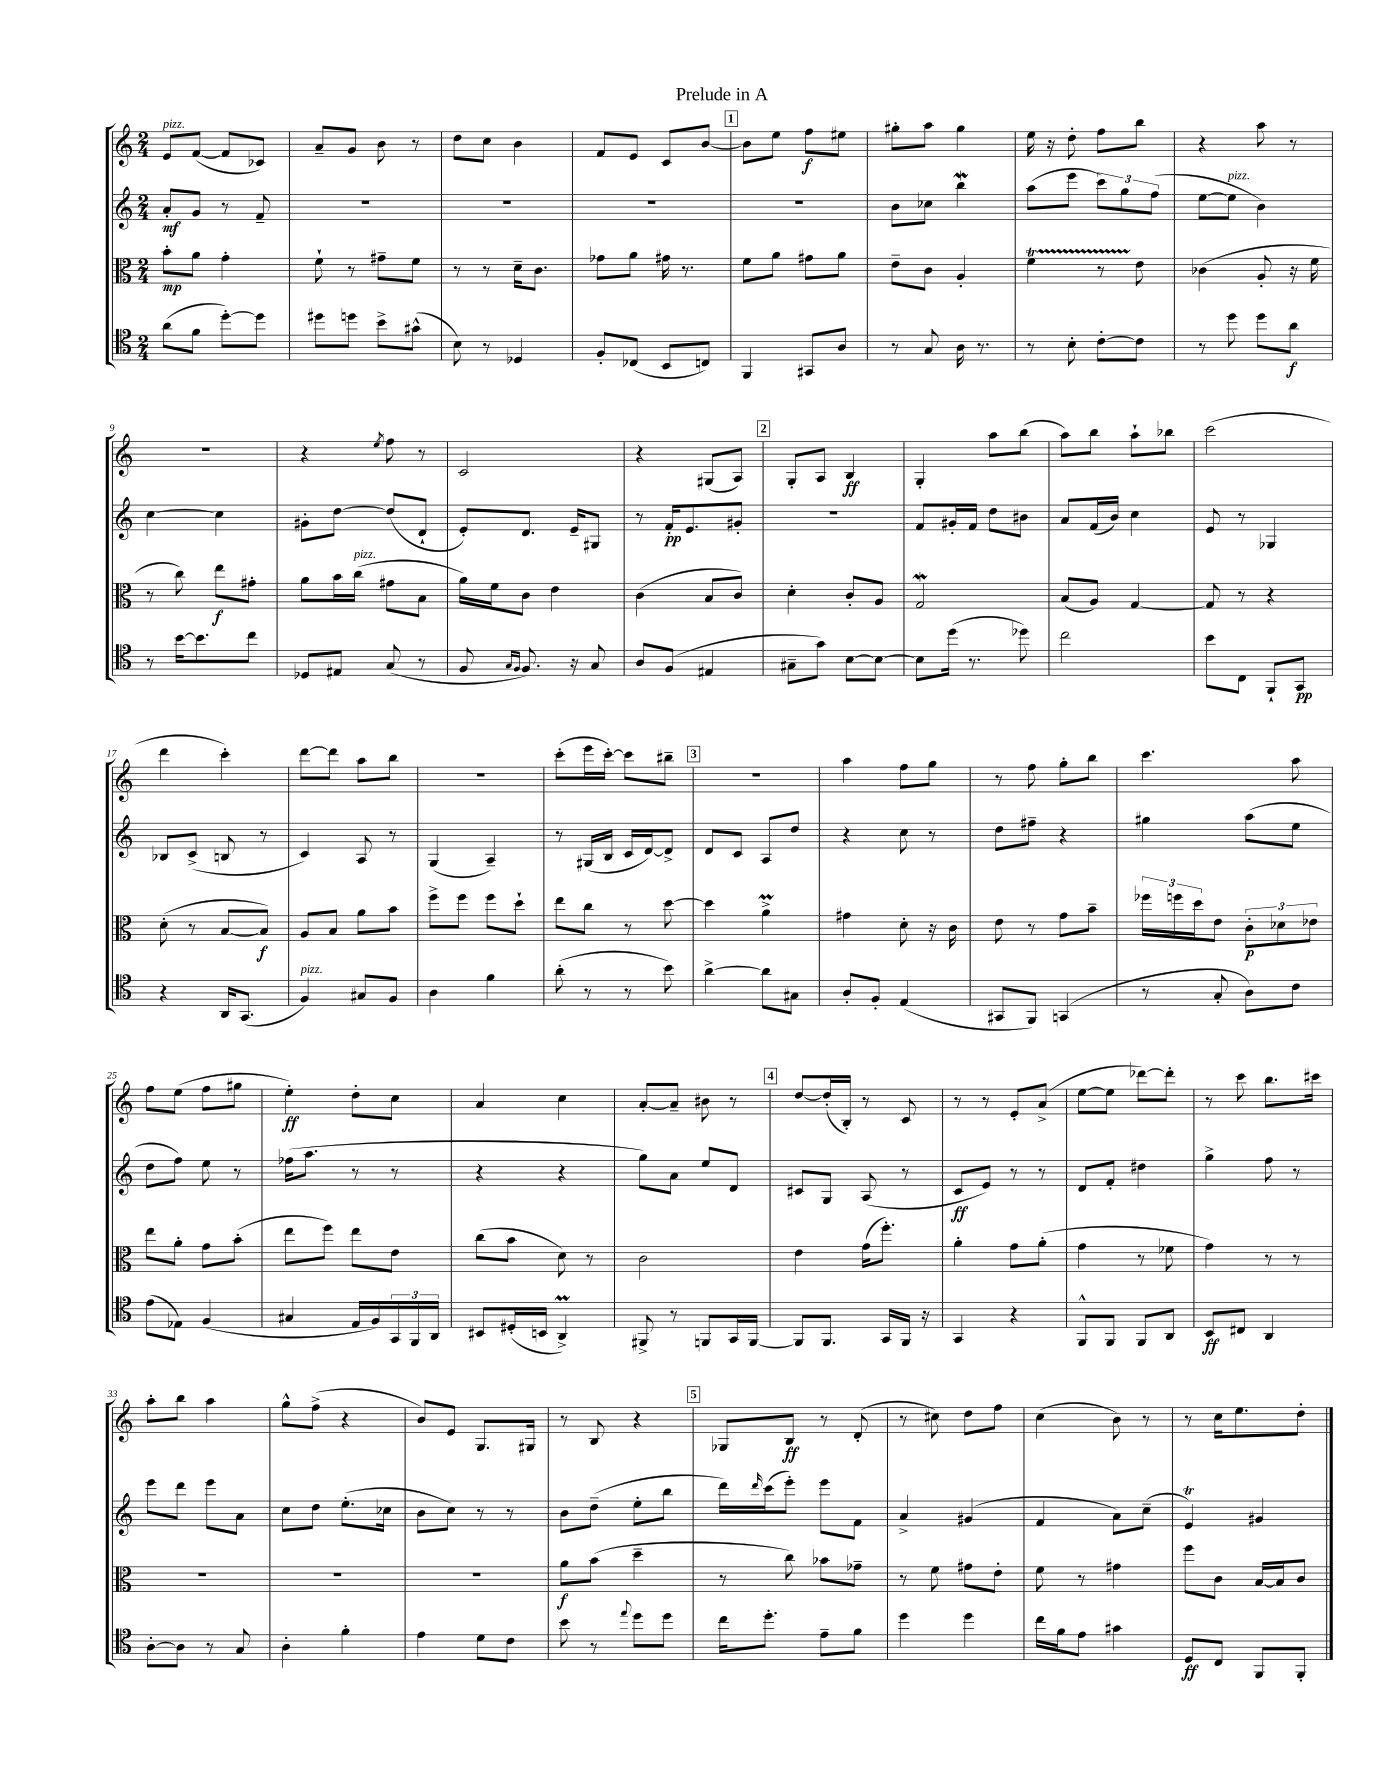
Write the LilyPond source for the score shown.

\header { title = "Prelude in A" }
<<
\new StaffGroup <<
\new Staff = "s0" {
    \clef treble \key c \major \numericTimeSignature \time 2/4
    e'8^\markup { \italic "pizz." } f'8~( f'8 ces'8) |
    a'8-- g'8 b'8 r8 |
    d''8 c''8 b'4 |
    f'8 e'8 c'8 b'8~ |
    \mark \markup { \box "1" } b'8 e''8 f''8\f eis''8 |
    gis''8-. a''8 gis''4 |
    e''16 r16 d''8-. f''8 b''8 |
    r4 a''8 r8 |
    R2 |
    r4 \acciaccatura { e''8 } f''8 r8 |
    c'2 |
    r4 gis8( a8) |
    \mark \markup { \box "2" } g8-. a8 b4\ff |
    g4-. a''8 b''8( |
    a''8) b''8 a''8-! bes''8 |
    c'''2( |
    d'''4 c'''4-.) |
    d'''8~ d'''8 a''8 b''8 |
    r2 |
    c'''8-.( e'''16 c'''16~-.) c'''8 bis''8-- |
    \mark \markup { \box "3" } R2 |
    a''4 f''8 g''8 |
    r8 f''8 g''8-. b''8 |
    c'''4. a''8 |
    f''8 e''8( f''8 gis''8 |
    e''4-.\ff) d''8-. c''8 |
    a'4 c''4 |
    a'8~-. a'8-- bis'8 r8 |
    \mark \markup { \box "4" } d''8~ d''16-.( b16-.) r8 c'8 |
    r8 r8 e'8-. a'8->( |
    e''8~ e''8 des'''8~) des'''8-. |
    r8 c'''8 b''8. cis'''16 |
    a''8-. b''8 a''4 |
    g''8-^ f''8->( r4 |
    b'8) e'8 g8. gis16 |
    r8 b8 r4 |
    \mark \markup { \box "5" } ges8 b8\ff r8 d'8-.( |
    r8 cis''8) d''8 f''8 |
    c''4( b'8) r8 |
    r8 c''16 e''8. d''8-. \bar "|." |
}
\new Staff = "s1" {
    \clef treble \key c \major \numericTimeSignature \time 2/4
    a'8-.\mf g'8 r8 f'8-- |
    R2 |
    R2 |
    R2 |
    \mark \markup { \box "1" } R2 |
    b'8 ces''8 b''4\mordent |
    a''8( e'''8 \tuplet 3/2 { c'''8) g''8 f''8( } |
    e''8~ e''8^\markup { \italic "pizz." } b'4) |
    c''4~ c''4 |
    gis'8-. d''8~ d''8( d'8-! |
    e'8-.) d'8. e'16-- gis8 |
    r8 f'16-.\pp e'8. gis'8-. |
    \mark \markup { \box "2" } R2 |
    f'8 gis'16-. f'16 d''8 bis'8 |
    a'8 f'16( b'16) c''4 |
    e'8 r8 ges4 |
    bes8 c'8->( b8 r8 |
    c'4) a8 r8 |
    g4( a4--) |
    r8 gis16( b16 c'16 d'16~) d'8-> |
    \mark \markup { \box "3" } d'8 c'8 a8 d''8 |
    r4 c''8 r8 |
    d''8 fis''8-- r4 |
    gis''4 a''8( e''8 |
    d''8 f''8) e''8 r8 |
    fes''16( a''8. r8 r8 |
    r4 r4 |
    g''8) a'8 e''8 d'8 |
    \mark \markup { \box "4" } cis'8 g8 a8( r8 |
    c'8\ff e'8) r8 r8 |
    d'8 f'8-. dis''4 |
    g''4-> f''8 r8 |
    e'''8 d'''8 e'''8 a'8 |
    c''8 d''8 e''8.-.( ces''16 |
    b'8 c''8) r8 r8 |
    b'8 d''8--( e''8-. b''8 |
    \mark \markup { \box "5" } d'''16) \grace { d'''16 } c'''16( e'''8-.) e'''8 f'8 |
    a'4-> gis'4( |
    f'4 a'8) c''8--( |
    e'4\trill) gis'4 \bar "|." |
}
\new Staff = "s2" {
    \clef alto \key c \major \numericTimeSignature \time 2/4
    b'8-.\mp a'8 g'4-. |
    f'8-! r8 gis'8-- f'8 |
    r8 r8 d'16-- c'8. |
    ges'8 a'8 gis'16 r8. |
    \mark \markup { \box "1" } f'8 a'8 gis'8 a'8 |
    e'8-- c'8 a4-. |
    f'4\startTrillSpan r8 e'8\stopTrillSpan |
    ces'4( a8-. r16 f'16 |
    r8 c''8) e''8\f gis'8-. |
    a'8 b'16 c''16^\markup { \italic "pizz." }( gis'8 b8 |
    a'16) f'16 c'8 e'4 |
    c'4( b8 c'8) |
    \mark \markup { \box "2" } d'4-. c'8-. a8 |
    g2\mordent |
    b8( a8) g4~ |
    g8 r8 r4 |
    d'8-.( r8 b8~ b8\f) |
    a8 b8 a'8 b'8 |
    f''8-> f''8 f''8 d''8-! |
    e''8 c''8 r8 d''8~ |
    \mark \markup { \box "3" } d''4 a'4->\prall |
    gis'4 d'8-. r16 c'16 |
    e'8 r8 g'8 b'8-- |
    \tuplet 3/2 { fes''16 f''16 d''16 } e'8 \tuplet 3/2 { c'8-.\p des'8 ees'8 } |
    e''8 a'8-. g'8 b'8-.( |
    e''8 f''8) e''8 e'8 |
    c''8( b'8 d'8) r8 |
    c'2 |
    \mark \markup { \box "4" } e'4 g'16( f''8.-.) |
    a'4-. g'8 a'8-.( |
    g'4 r8 fes'8 |
    g'4) r8 r8 |
    R2 |
    R2 |
    R2 |
    a'8\f b'8( d''4-- |
    \mark \markup { \box "5" } r8 c''8) bes'8 ges'8-- |
    r8 f'8 gis'8 e'8-. |
    f'8 r8 gis'4 |
    f''8 c'8 b16~ b16 c'8 \bar "|." |
}
\new Staff = "s3" {
    \clef tenor \key c \major \numericTimeSignature \time 2/4
    a'8( f'8 d''8~-.) d''8 |
    dis''8 d''8 b'8-> gis'8-^( |
    b8) r8 des4 |
    f8-. ces8( b,8 c8) |
    \mark \markup { \box "1" } f,4 gis,8 a8 |
    r8 g8 a16 r8. |
    r8 b8-. c'8~-. c'8 |
    r8 d''8 d''8 a'8\f |
    r8 b'16~ b'8. c''8 |
    des8 eis8 g8( r8 |
    f8 \grace { g16 f16 } f8.) r16 g8 |
    a8 f8( eis4 |
    \mark \markup { \box "2" } gis8-- g'8) b8~ b8~ |
    b8 d''16( r8. des''8) |
    c''2 |
    b'8 c8 f,8-! g,8\pp |
    r4 a,16 g,8.( |
    f4^\markup { \italic "pizz." }) gis8 f8 |
    a4 f'4 |
    a'8-.( r8 r8 b'8) |
    \mark \markup { \box "3" } a'4~-> a'8 gis8 |
    a8-. f8-. e4( |
    gis,8 f,8) g,4( |
    r8 g8-. a8) c'8 |
    e'8( ees8) f4( |
    gis4 e16 f16) \tuplet 3/2 { g,16 f,16 a,16 } |
    bis,8 dis16-.( b,16 a,4->\prall) |
    fis,8-> r8 f,8 g,16 f,16~ |
    \mark \markup { \box "4" } f,8 f,8. g,16 f,16 r16 |
    g,4 r4 |
    f,8-^ f,8 f,8 a,8 |
    b,8\ff cis8 a,4 |
    a8~-. a8 r8 g8 |
    a4-. f'4-. |
    e'4 d'8 c'8 |
    b'8 r8 \appoggiatura { e''8 } d''8 d''8 |
    \mark \markup { \box "5" } c''16 d''8.-. e'8-- f'8 |
    d''4 d''4 |
    c''16 f'16 e'8 gis'4 |
    d8\ff c8 f,8 f,8-. \bar "|." |
}
>>
>>
